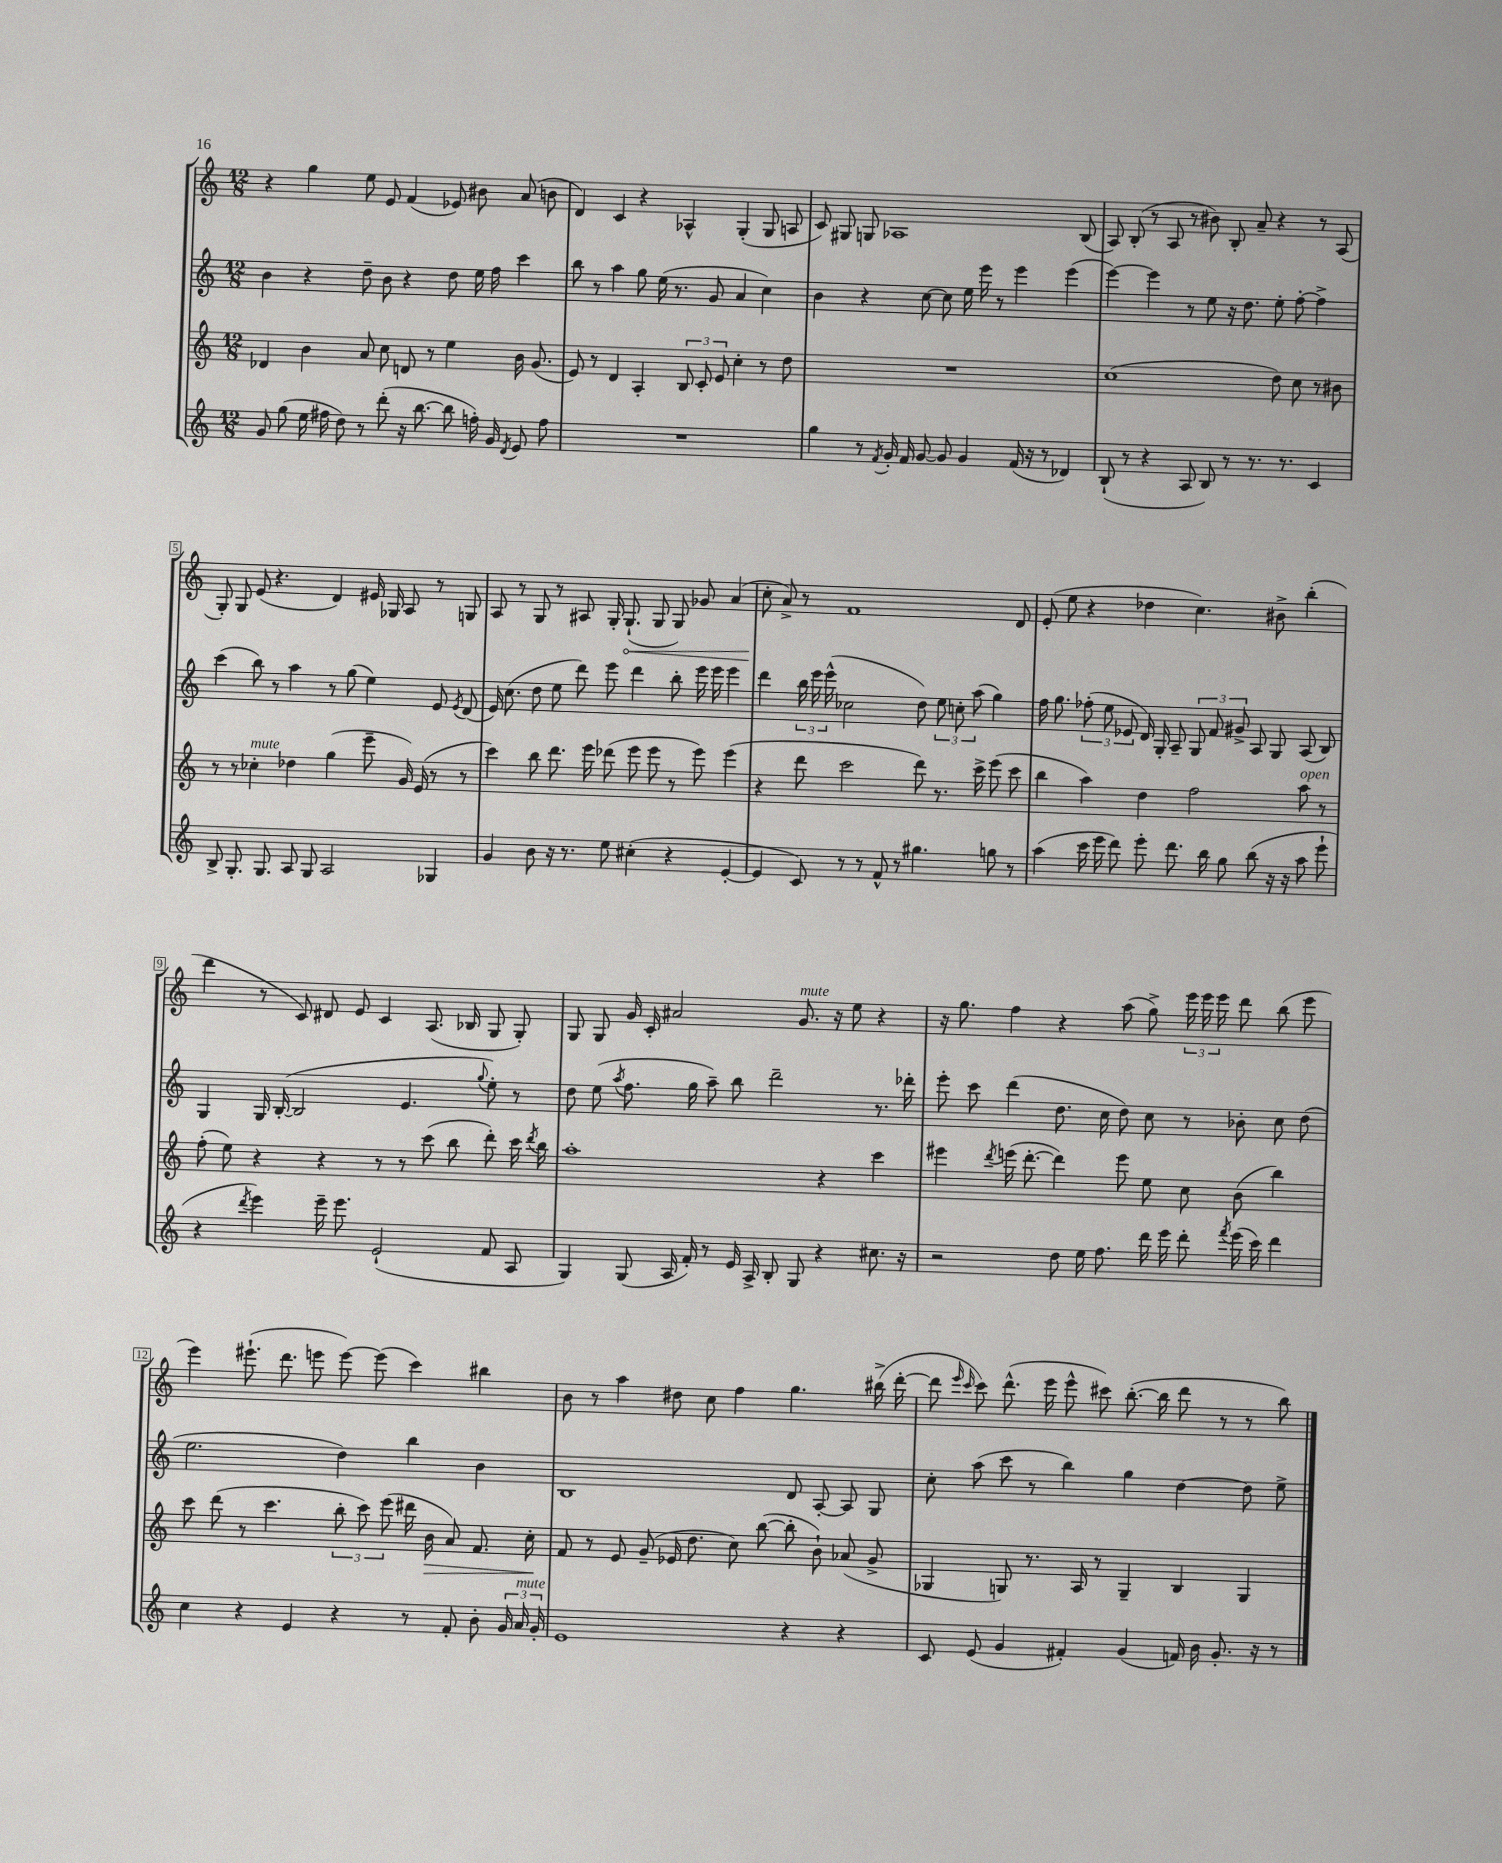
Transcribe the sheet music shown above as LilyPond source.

<<
\new StaffGroup <<
\new Staff = "s0" {
    \clef treble \key c \major \numericTimeSignature \time 12/8
    \autoBeamOff r4 g''4 e''8 e'8 f'4( ees'8) bis'8 a'8( b'8 |
    d'4) c'4 r4 aes4-^ g4-.( g8 a8 |
    c'8) gis8 g8 aes1 b8( |
    a8) b8-.( r8 a8 r8 bis'8) b8-. a'8-- r4 r8 a8( |
    g8-.) g8 e'8( r4. d'4) eis'16 ges16 a8 r8 g8 |
    a8 r8 g8 r8 ais8 g16-. \once \override Hairpin.circled-tip = ##t g8.-!\<( g8 g8) ges'8 a'4( |
    c''8-.\! a'8->) r8 f'1 d'8 |
    e'8-.( e''8 r4 des''4 c''4.) bis'8-> b''4-.( |
    d'''4 r8 c'8) dis'8 e'8 c'4 a8.( bes16 g8 g8-.) |
    g8 g8 g'16 c'16-. ais'2 g'8.^\markup { \italic "mute" } r16 e''8 r4 |
    r16 g''8. f''4 r4 a''8( g''8->) \tuplet 3/2 { e'''16 e'''16 e'''16 } d'''8 b''8( e'''8 |
    e'''4) eis'''8.-!( d'''8. e'''8 e'''8~) e'''8( c'''4) bis''4 |
    b'8 r8 a''4 dis''8 c''8 f''4 g''4. bis''16->( d'''16~-. |
    d'''8 \grace { e'''16 c'''16 } c'''8) d'''8.-^( e'''16 e'''8-^ cis'''8) b''8.~-.( b''16 d'''8 r8 r8 b''8) \bar "|." |
}
\new Staff = "s1" {
    \clef treble \key c \major \numericTimeSignature \time 12/8
    \autoBeamOff b'4 r4 d''8-- b'8 r4 d''8 e''16 f''16 c'''4 |
    b''8 r8 a''4 g''8 e''16( r8. g'8 a'4 c''4) |
    b'4 r4 c''8~ c''8 e''16 e'''16 r8 e'''4 e'''4( |
    e'''4~) e'''4 r8 e''8 r16 d''8. e''8-. f''8~-. f''4-> |
    c'''4( b''8) r8 a''4 r8 g''8( e''4) e'8 \acciaccatura { e'8 } d'8( |
    e'16) c''8.( d''8 e''8 d'''8) e'''8 d'''4 b''8-. e'''16 e'''16 e'''4 |
    d'''4 \tuplet 3/2 { b''16 e'''16 e'''16-^( } ces''2 d''8) \tuplet 3/2 { e''8 c''8-. a''8( } g''4) |
    f''16 g''8. \tuplet 3/2 { fes''8-.( e''8 ees'8 } d'16) g16-. a8-- \tuplet 3/2 { g8 f'8 gis'8-> } a8 g8 a8( b8) |
    g4 g16 b16~-.( b2 e'4. \appoggiatura { g''8 } e''8-.) r8 |
    d''8 e''8( \acciaccatura { a''8 } f''8. g''16 a''8--) b''8 d'''2-- r8. des'''16-. |
    e'''8-. c'''8 d'''4( d''8. c''16 d''8) c''8 r8 bes'8-. c''8 d''8( |
    e''2. d''4) b''4 b'4 |
    b1 d'8 a8~-. a8 g8 |
    c''8-. a''8( c'''8 r8 b''4) g''4 d''4~ d''8 e''8-> \bar "|." |
}
\new Staff = "s2" {
    \clef treble \key c \major \numericTimeSignature \time 12/8
    \autoBeamOff des'4 b'4 a'8 c''8 d'8 r8 e''4 b'16 g'8.( |
    e'8) r8 d'4 a4-. \tuplet 3/2 { b8 c'8-. e'8 } c''4-. r8 d''8 |
    R1. |
    c''1( d''8) c''8 r8 bis'8 |
    r8 r8 ces''4-.^\markup { \italic "mute" } des''4 g''4( e'''8-- g'16) e'16( r8 r8 |
    c'''4) b''8 d'''8. e'''16 des'''8( e'''8 e'''8 r8 e'''8) e'''4( |
    r4 d'''8 c'''2 d'''8) r8. c'''16-> e'''8( c'''8 |
    b''4 a''4) d''4 f''2 a''8^\markup { \italic "open" } r8 |
    f''8-.( e''8) r4 r4 r8 r8 c'''8( b''8 d'''8-.) c'''16 \acciaccatura { d'''8 } b''16 |
    a''1-. r4 c'''4 |
    eis'''4 \acciaccatura { d'''8 } e'''16( d'''8.~-. d'''4) e'''8 e''8 c''8 b'8( b''4) |
    c'''8 d'''8( r8 c'''4. \tuplet 3/2 { b''8-. c'''8) e'''8( } dis'''16 b'16\> a'8) f'8. c''16-.\! |
    f'8 r8 e'8 g'8--( ees'16 d''8. c''8) b''8~( b''8-. b'8-!) aes'8( g'8-> |
    ges4 g8) r8. a16 r8 g4-- b4 g4 \bar "|." |
}
\new Staff = "s3" {
    \clef treble \key c \major \numericTimeSignature \time 12/8
    \autoBeamOff g'8 g''8( e''16 fis''16 d''8) r8 d'''8-.( r16 b''8.~ b''8 f''16-.) g'16 \acciaccatura { d'8 } e'8 f''8 |
    R1. |
    g''4 r8 \acciaccatura { f'8 } g'16-. f'16 g'8~ g'8 g'4 f'16( r16 r8 des'4) |
    b8-!( r8 r4 a8 b8) r8 r8. r8. c'4 |
    b8-> g8.-. g8. a8 g8 a2 ges4 |
    g'4 b'8 r16 r8. e''8 cis''4-.( r4 e'4~-. |
    e'4 c'8) r8 r8 f'8-^ r8 gis''4. g''8 r8 |
    a''4( c'''16 e'''16 d'''8) e'''8-. d'''8. b''16 g''8 b''8( r16 r16 a''8 e'''8-! |
    r4 \acciaccatura { d'''8 } e'''4) e'''16-- e'''8. e'2-!( f'8 a8 |
    g4) g8( a16 f'16-.) r8 e'16 a16-> b8-. g8 r4 cis''8. r16 |
    r2 d''8 e''16 f''8. d'''16 e'''16 d'''8-. \acciaccatura { f'''8 } e'''16( c'''16) d'''4 |
    c''4 r4 e'4 r4 r8 f'8-. b'8-. \tuplet 3/2 { g'16 a'16^\markup { \italic "mute" } g'16-. } |
    e'1 r4 r4 |
    c'8 e'8( g'4 fis'4-.) g'4( f'16) b'16 g'8.-. r16 r8 \bar "|." |
}
>>
>>
\layout { \context { \Score \override BarNumber.stencil = #(make-stencil-boxer 0.1 0.3 ly:text-interface::print) } }
